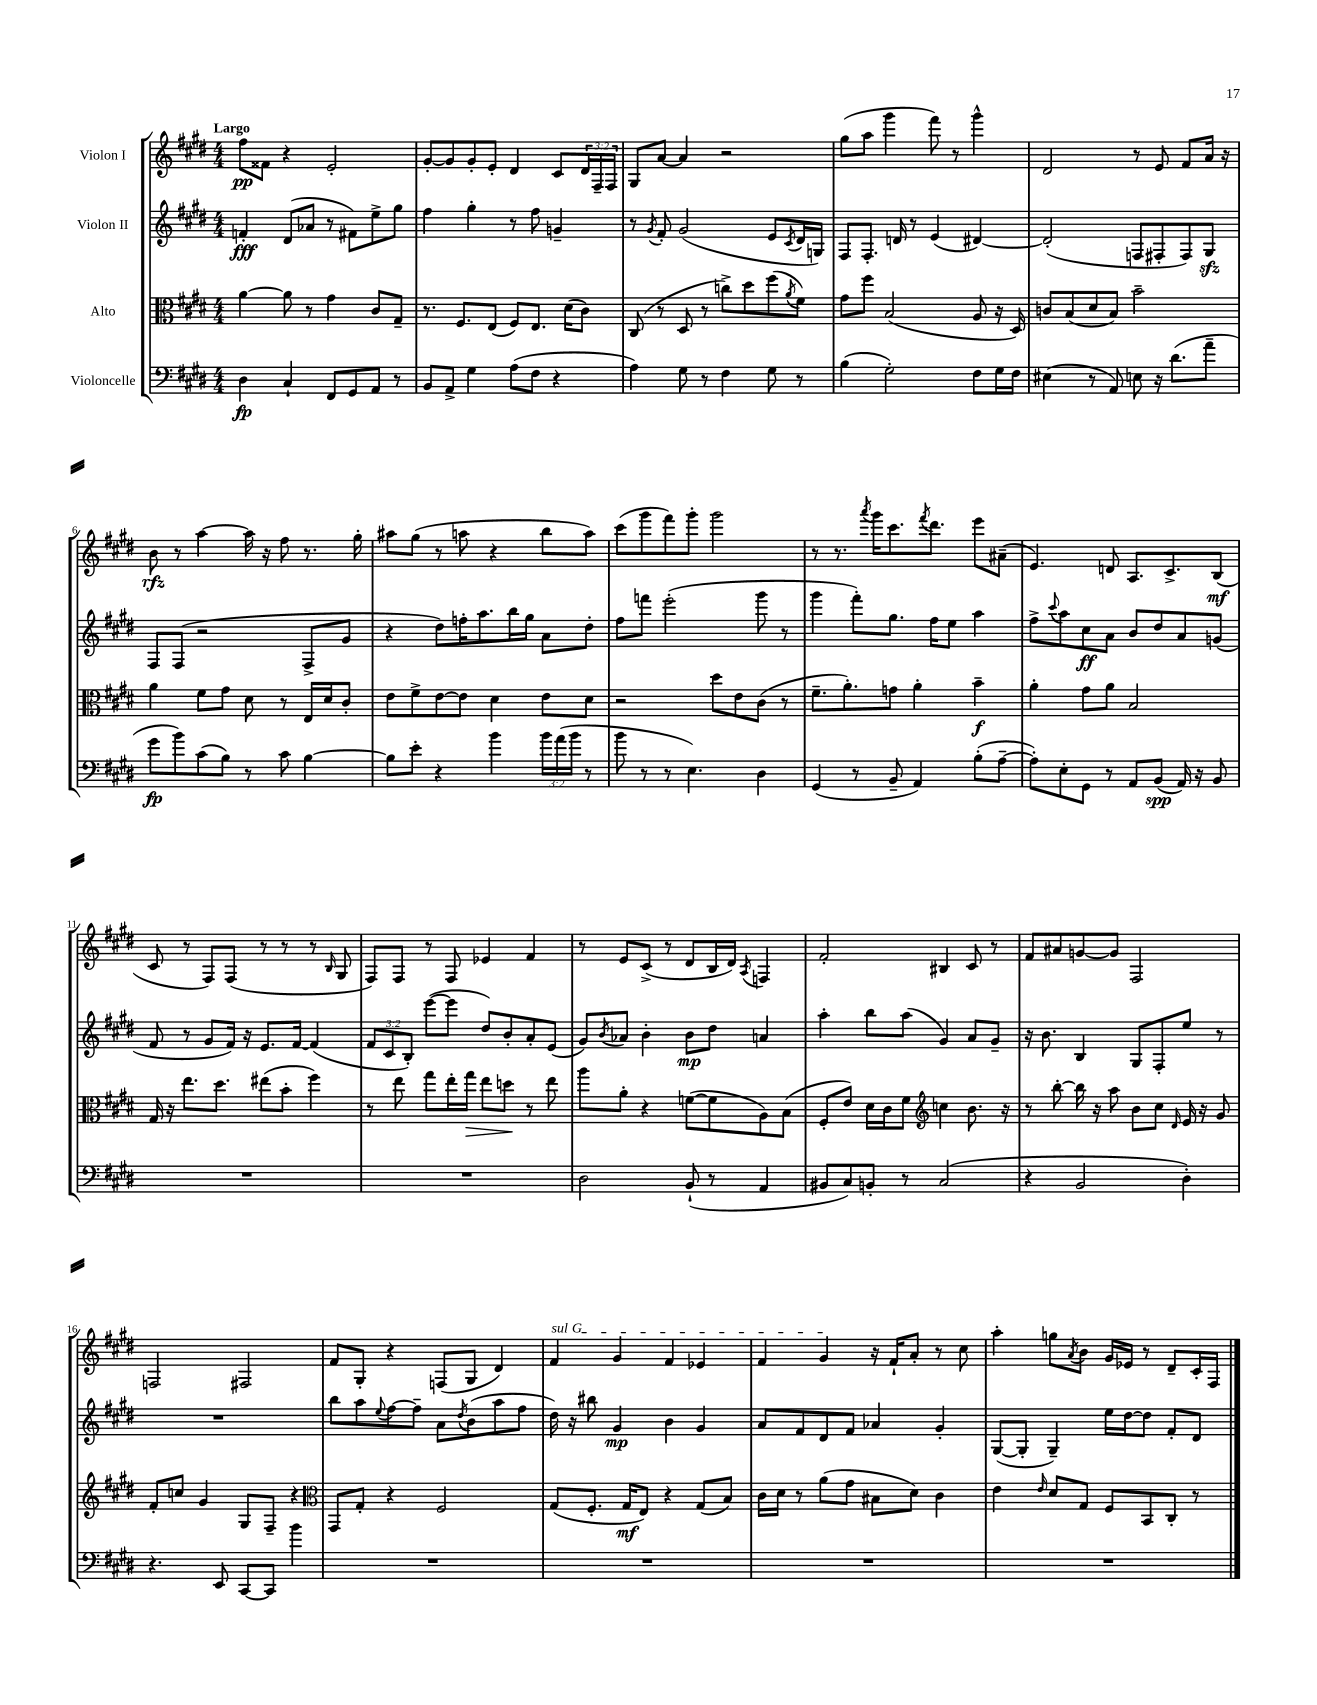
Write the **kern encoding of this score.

**kern	**dynam	**kern	**dynam	**kern	**dynam	**kern	**dynam
*part4	*part4	*part3	*part3	*part2	*part2	*part1	*part1
*staff4	*staff4	*staff3	*staff3	*staff2	*staff2	*staff1	*staff1
*I"Violoncelle	*	*I"Alto	*	*I"Violon II	*	*I"Violon I	*
*clefF4	*	*clefC3	*	*clefG2	*	*clefG2	*
*k[f#c#g#d#]	*	*k[f#c#g#d#]	*	*k[f#c#g#d#]	*	*k[f#c#g#d#]	*
*M4/4	*	*M4/4	*	*M4/4	*	*M4/4	*
=1	=1	=1	=1	=1	=1	=1	=1
!	!	!	!	!	!	!LO:TX:a:B:t=Largo	!
4D#\	fp	[4a\	.	4fn'/	fff	8ff#\L	pp
.	.	.	.	.	.	8f##X\J	.
4C#`/	.	8a\]	.	(8d#/L	.	4r	.
.	.	8r	.	8a-X/J	.	.	.
8FF#/L	.	4g#\	.	8r	.	2e'/	.
8GG#/	.	.	.	8f#X\L)	.	.	.
8AA/J	.	8c#/L	.	8ee^\	.	.	.
8r	.	8G#~/J	.	8gg#\J	.	.	.
=2	=2	=2	=2	=2	=2	=2	=2
8BB/L	.	8.r	.	4ff#\	.	[8g#'/L	.
8AA^/J	.	.	.	.	.	8g#/]	.
.	.	8.F#/L	.	.	.	.	.
4G#\	.	.	.	4gg#'\	.	8g#'/	.
.	.	(8E/J	.	.	.	8e'/J	.
(8A\L	.	8F#/L)	.	8r	.	4d#/	.
8F#\J	.	8.E/J	.	8ff#\	.	.	.
4r	.	.	.	4gn~/	.	8c#/L	.
.	.	(16d#\KL	.	.	.	.	.
.	.	8c#\J)	.	.	.	24d#/L	.
.	.	.	.	.	.	24F#~/	.
.	.	.	.	.	.	24F#/JJ	.
=3	=3	=3	=3	=3	=3	=3	=3
4A\)	.	(8C#/	.	8r	.	8G#/L	.
.	.	.	.	8qg#/	.	.	.
.	.	8r	.	8f#'/	.	[8a/J	.
8G#\	.	8D#/	.	(2g#/	.	4a/]	.
8r	.	8r	.	.	.	.	.
4F#\	.	8ccn^\L)	.	.	.	2r	.
.	.	8dd#\	.	.	.	.	.
8G#\	.	(8ff#\	.	8e/L	.	.	.
.	.	8qa/	.	8qc#/	.	.	.
8r	.	8f#\J)	.	16d#/L	.	.	.
.	.	.	.	16Gn/JJ)	.	.	.
=4	=4	=4	=4	=4	=4	=4	=4
(4B\	.	8g#\L	.	8F#/L	.	(8gg#\L	.
.	.	8ff#\J	.	8.F#'/J	.	8aa\J	.
2G#'\)	.	(2B/	.	.	.	4ggg#\	.
.	.	.	.	16dn/	.	.	.
.	.	.	.	8r	.	.	.
.	.	.	.	(4e/	.	8fff#\)	.
.	.	.	.	.	.	8r	.
8F#\L	.	8A/	.	[4d#X/)	.	4ggg#^^\	.
16G#\L	.	16r	.	.	.	.	.
16F#\JJ	.	16D#/)	.	.	.	.	.
=5	=5	=5	=5	=5	=5	=5	=5
(4E#X\	.	8cn/L	.	(2d#'/]	.	2d#/	.
.	.	(8B/	.	.	.	.	.
8r	.	8d#/	.	.	.	.	.
8AA/)	.	8B/J)	.	.	.	.	.
8En\	.	2b~\	.	8Fn/L	.	8r	.
16r	.	.	.	8F#X'/	.	8e/	.
(8.d#\L	.	.	.	.	.	.	.
.	.	.	.	8F#/)	.	8f#/L	.
8a~\J	.	.	.	8G#zz/J	.	16a/Jk	.
.	.	.	.	.	.	16r	.
!!LO:LB:g=z
=6	=6	=6	=6	=6	=6	=6	=6
8g#\L	fp	4a\	.	8F#/L	.	8b\	rfz
8b\)	.	.	.	(8F#/J	.	8r	.
(8c#\	.	8f#\L	.	2r	.	[4aa\	.
8B\J)	.	8g#\J	.	.	.	.	.
8r	.	8d#\	.	.	.	16aa\]	.
.	.	.	.	.	.	16r	.
8c#\	.	8r	.	.	.	8ff#\	.
[4B\	.	16E/LL	.	8F#^/L	.	8.r	.
.	.	16d#/J	.	.	.	.	.
.	.	8c#'/J	.	8g#/J	.	.	.
.	.	.	.	.	.	16gg#'\	.
=7	=7	=7	=7	=7	=7	=7	=7
8B\L]	.	8e\L	.	4r	.	8aa#X\L	.
8e'\J	.	8f#^\	.	.	.	(8gg#\J	.
4r	.	[8e\	.	8dd#\L)	.	8r	.
.	.	8e\J]	.	16ffn'\K	.	8aan\	.
.	.	.	.	8.aa\	.	.	.
4b\	.	4d#\	.	.	.	4r	.
.	.	.	.	16bb\L	.	.	.
.	.	.	.	16gg#\JJ	.	.	.
24b\LL	.	8e\L	.	8a\L	.	8bb\L	.
(24a\	.	.	.	.	.	.	.
24b\JJ	.	.	.	.	.	.	.
8r	.	8d#\J	.	8dd#'\J	.	8aa\J)	.
=8	=8	=8	=8	=8	=8	=8	=8
8b\	.	2r	.	8ff#\L	.	(8ccc#\L	.
8r	.	.	.	8fffn\J	.	8ggg#\	.
8r	.	.	.	(2eee'\	.	8fff#\)	.
4.E\)	.	.	.	.	.	8ggg#'\J	.
.	.	8dd#\L	.	.	.	2ggg#\	.
.	.	8e\	.	.	.	.	.
4D#\	.	(8c#\J	.	8ggg#\	.	.	.
.	.	8r	.	8r	.	.	.
=9	=9	=9	=9	=9	=9	=9	=9
(4GG#/	.	8.f#~\L	.	4ggg#\	.	8r	.
.	.	.	.	.	.	8.r	.
.	.	8.a'\)	.	.	.	.	.
8r	.	.	.	8fff#'\L)	.	.	.
.	.	.	.	.	.	8qaaa/	.
.	.	.	.	.	.	16ggg#\KL	.
8BB~/	.	8gn\J	.	8.gg#\J	.	8.ccc#\	.
4AA/)	.	4a'\	.	.	.	.	.
.	.	.	.	.	.	8qfff#/	.
.	.	.	.	16ff#\KL	.	8.ddd#\J	.
.	.	.	.	8ee\J	.	.	.
(8B'\L	.	4b~\	f	4aa\	.	8eee\L	.
[8A~\J	.	.	.	.	.	(8a#X~\J	.
=10	=10	=10	=10	=10	=10	=10	=10
8A'\L])	.	4a'\	.	8ff#^\L	.	4.e/)	.
.	.	.	.	8qqccc#/	.	.	.
8E'\	.	.	.	8aa\	.	.	.
8GG#\J	.	8g#\L	.	8cc#\	ff	.	.
8r	.	8a\J	.	8a\J	.	8dn/	.
8AA/L	.	2B/	.	8b/L	.	8.A/L	.
(8BB/J	spp	.	.	8dd#/	.	.	.
.	.	.	.	.	.	8.c#^/	.
16AA/)	.	.	.	8a/	.	.	.
16r	.	.	.	.	.	.	.
8BB/	.	.	.	(8gn/J	.	(8B/J	mf
!!LO:LB:g=z
=11	=11	=11	=11	=11	=11	=11	=11
1r	.	16G#/	.	8f#/	.	8c#/	.
.	.	16r	.	.	.	.	.
.	.	8.ee\L	.	8r	.	8r	.
.	.	.	.	8g#/L	.	8F#/L)	.
.	.	8.dd#\J	.	.	.	.	.
.	.	.	.	16f#/Jk)	.	(8F#/J	.
.	.	.	.	16r	.	.	.
.	.	(8ee#X\L	.	8.e/L	.	8r	.
.	.	8b'\J	.	.	.	8r	.
.	.	.	.	[16f#/Jk	.	.	.
.	.	4ff#\)	.	(4f#/]	.	8r	.
.	.	.	.	.	.	16qqB/	.
.	.	.	.	.	.	8G#/	.
=12	=12	=12	=12	=12	=12	=12	=12
1r	.	8r	.	12f#/L	.	8F#/L)	.
.	.	.	.	12c#/	.	.	.
.	.	8ee\	.	.	.	8F#/J	.
.	.	.	.	12B'/J)	.	.	.
.	.	8gg#\L	.	([8eee\L	.	8r	.
.	.	16ee'\L	.	8eee\J]	.	8F#/	.
!	!	!	!LO:HP:b	!	!	!	!
.	.	16gg#\JJ	>	.	.	.	.
.	.	8ee\L	.	8dd#/L)	.	4e-X/	.
.	.	8ddn\J	.	8b'/	.	.	.
.	.	8r	]	8a'/	.	4f#/	.
.	.	8ee\	.	(8e/J	.	.	.
=13	=13	=13	=13	=13	=13	=13	=13
2D#\	.	8aa\L	.	8g#/L)	.	8r	.
.	.	.	.	8qb/	.	.	.
.	.	8a'\J	.	8a-X/J	.	8e/L	.
.	.	4r	.	4b'\	.	(8c#^/J	.
.	.	.	.	.	.	8r	.
(8BB`/	.	([8fn\L	.	8b\L	mp	8d#/L	.
8r	.	8f\]	.	8dd#\J	.	16B/L	.
.	.	.	.	.	.	16d#/JJ)	.
.	.	.	.	.	.	8qA/	.
4AA/	.	8A\)	.	4an/	.	4Fn/	.
.	.	(8B\J	.	.	.	.	.
=14	=14	=14	=14	=14	=14	=14	=14
8BB#X/L	.	8F#'/L	.	4aa'\	.	2f#'/	.
8C#/)	.	8e/J)	.	.	.	.	.
8BBn'/J	.	16d#\LL	.	8bb\L	.	.	.
.	.	16c#\J	.	.	.	.	.
8r	.	8f#\J	.	(8aa\J	.	.	.
*	*	*clefG2	*	*	*	*	*
(2C#/	.	4ccn\	.	4g#/)	.	4B#X/	.
.	.	8.b\	.	8a/L	.	8c#/	.
.	.	.	.	8g#~/J	.	8r	.
.	.	16r	.	.	.	.	.
=15	=15	=15	=15	=15	=15	=15	=15
4r	.	8r	.	16r	.	8f#/L	.
.	.	.	.	8.b\	.	.	.
.	.	[8bb'\	.	.	.	8a#X/	.
2BB/	.	16bb\]	.	4B/	.	[8gn/	.
.	.	16r	.	.	.	.	.
.	.	8aa\	.	.	.	8g/J]	.
.	.	8b\L	.	8G#/L	.	2F#/	.
.	.	8cc#\J	.	8F#'/	.	.	.
.	.	16qqd#/	.	.	.	.	.
4D#'\)	.	16e/	.	8ee/J	.	.	.
.	.	16r	.	.	.	.	.
.	.	8g#/	.	8r	.	.	.
!!LO:LB:g=z
=16	=16	=16	=16	=16	=16	=16	=16
4.r	.	8f#'/L	.	1r	.	2Fn/	.
.	.	8ccn/J	.	.	.	.	.
.	.	4g#/	.	.	.	.	.
8EE/	.	.	.	.	.	.	.
[8CC#/L	.	8G#/L	.	.	.	2F#X/	.
8CC#/J]	.	8F#~/J	.	.	.	.	.
4b\	.	4r	.	.	.	.	.
=17	=17	=17	=17	=17	=17	=17	=17
*	*	*clefC3	*	*	*	*	*
1r	.	8GG#/L	.	8bb\L	.	8f#/L	.
.	.	8G#'/J	.	8aa\	.	8G#'/J	.
.	.	.	.	8qqee/	.	.	.
.	.	4r	.	[8ff#\	.	4r	.
.	.	.	.	8ff#~\J]	.	.	.
.	.	2F#/	.	8a\L	.	(8Fn/L	.
.	.	.	.	8qdd#/	.	.	.
.	.	.	.	(8b\	.	8G#/J	.
.	.	.	.	8aa\	.	4d#/)	.
.	.	.	.	8ff#\J	.	.	.
=18	=18	=18	=18	=18	=18	=18	=18
!	!	!	!	!	!	!LO:TX:a:i:t=sul G	!
1r	.	(8G#/L	.	16dd#\)	.	4f#/	.
.	.	.	.	16r	.	.	.
.	.	8.F#'/J	.	8bb#X\	.	.	.
.	.	.	.	4g#/	mp	4g#/	.
.	.	16G#/KL	mf	.	.	.	.
.	.	8E/J)	.	.	.	.	.
.	.	4r	.	4b\	.	4f#/	.
.	.	(8G#/L	.	4g#/	.	4e-X/	.
.	.	8B/J)	.	.	.	.	.
=19	=19	=19	=19	=19	=19	=19	=19
1r	.	16c#\LL	.	8a/L	.	4f#/	.
.	.	16d#\JJ	.	.	.	.	.
.	.	8r	.	8f#/	.	.	.
.	.	(8a\L	.	8d#/	.	4g#/	.
.	.	8g#\J	.	8f#/J	.	.	.
.	.	8B#X\L	.	4a-X/	.	16r	.
.	.	.	.	.	.	16f#`/KL	.
.	.	8d#\J)	.	.	.	8a'/J	.
.	.	4c#\	.	4g#'/	.	8r	.
.	.	.	.	.	.	8cc#\	.
=20	=20	=20	=20	=20	=20	=20	=20
1r	.	4e\	.	([8G#/L	.	4aa'\	.
.	.	.	.	8G#'/J]	.	.	.
.	.	16qqe/	.	.	.	.	.
.	.	8d#/L	.	4G#~/)	.	8ggn\L	.
.	.	.	.	.	.	8qa/	.
.	.	8G#/J	.	.	.	8b\J	.
.	.	8F#/L	.	16ee\LL	.	16g#/LL	.
.	.	.	.	[16dd#\J	.	16e-X/JJ	.
.	.	8BB/	.	8dd#\J]	.	8r	.
.	.	8C#'/J	.	8f#'/L	.	8d#~/L	.
.	.	8r	.	8d#/J	.	16c#'/L	.
.	.	.	.	.	.	16F#/JJ	.
==	==	==	==	==	==	==	==
*-	*-	*-	*-	*-	*-	*-	*-
